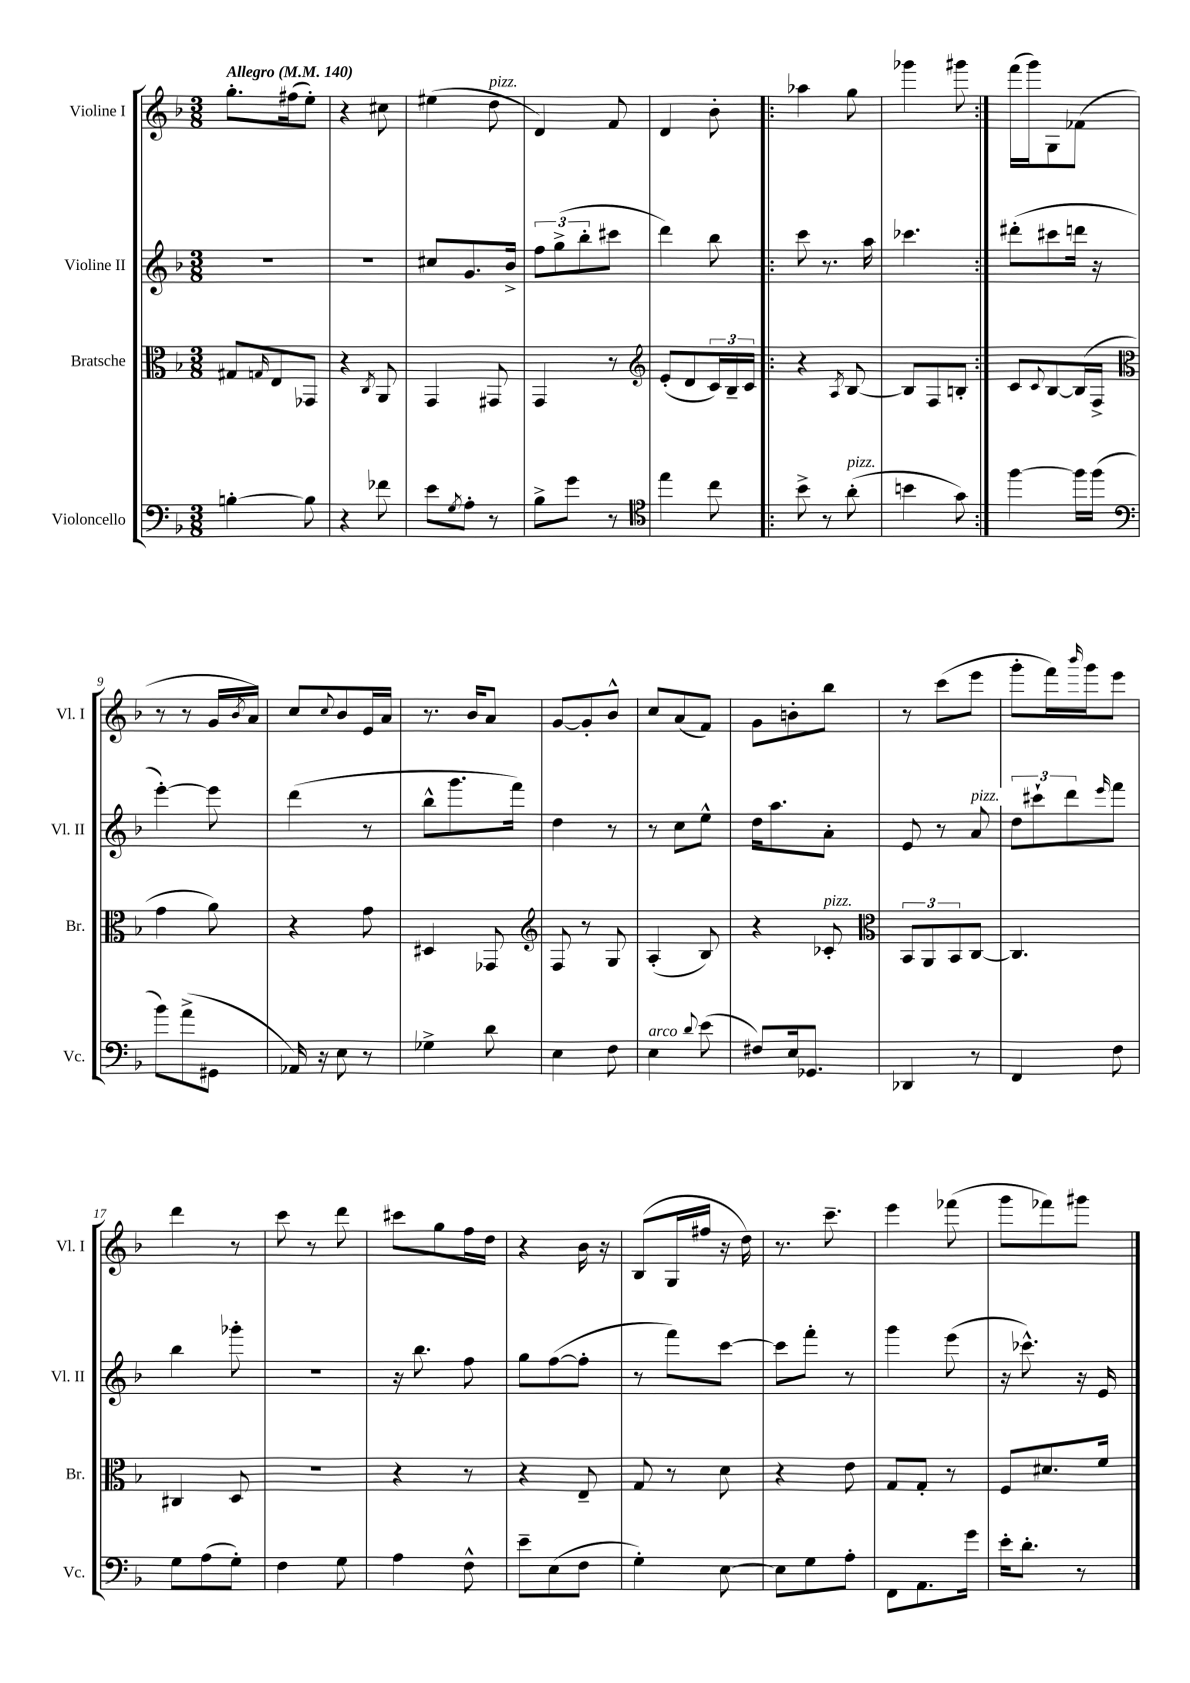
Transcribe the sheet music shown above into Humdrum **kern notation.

**kern	**kern	**kern	**kern
*staff4	*staff3	*staff2	*staff1
*clefF4	*clefC3	*clefG2	*clefG2
*k[b-]	*k[b-]	*k[b-]	*k[b-]
*M3/8	*M3/8	*M3/8	*M3/8
*MM140	*MM140	*MM140	*MM140
[4B'	8G#	4.r	8.gg'
.	16qqG	.	.
.	8E	.	.
.	.	.	(16ff#
8B]	8GG-	.	8ee')
=	=	=	=
4r	4r	4.r	4r
.	8qC	.	.
8f-	8AA	.	8cc#
=	=	=	=
8e	4GG	8cc#	(4ee#
8qG	.	.	.
8A'	.	8.g	.
8r	8GG#	.	8dd
.	.	16b-^	.
=	=	=	=
8B-^	4GG	12ff	4d)
.	.	(12gg^	.
8g	.	.	.
.	.	12bb-'	.
8r	8r	8ccc#	8f
=	=	=	=
*clefC4	*clefG2	*	*
4ee	(8e'	4ddd)	4d
.	8d	.	.
8cc	24c)	8bb-	8b-'
.	24B-~	.	.
.	24c	.	.
=!|:	=!|:	=!|:	=!|:
8b-^	4r	8ccc	4aa-
8r	.	8.r	.
.	8qA	.	.
(8a'	[8B-	.	8gg
.	.	16aa	.
=	=	=	=
4b	8B-]	4.ccc-	4ggg-
.	8F	.	.
8g)	8B'	.	8ggg#
=:|!	=:|!	=:|!	=:|!
[4ff	8c	(8ddd#'	(16fff
.	.	.	16ggg)
.	8qqc	.	.
.	[8B-	8ccc#	8G
16ff]	(16B-]	16ddd	(8f-
(16ff	16F^	16r	.
=	=	=	=
*clefF4	*clefC3	*	*
8b-)	4g	[4eee')	8r
(8a^	.	.	8r
8GG#	8a)	8eee]	16g
.	.	.	8qb-
.	.	.	16a)
=	=	=	=
16AA-)	4r	(4ddd	8cc
16r	.	.	.
.	.	.	8qqcc
8E	.	.	8b-
8r	8g	8r	16e
.	.	.	16a
=	=	=	=
4G-^	4D#	8bb-^^	8.r
.	.	8.ggg	.
.	.	.	16b-
8d	8GG-	.	8a
.	.	16fff)	.
=	=	=	=
*	*clefG2	*	*
4E	8F	4dd	[8g
.	8r	.	8g']
8F	8G	8r	8b-^^
=	=	=	=
4E	(4A'	8r	8cc
.	.	8cc	(8a
8qqd	.	.	.
(8e	8B-)	8ee^^	8f)
=	=	=	=
8F#)	4r	16dd	8g
.	.	8.aa	.
16E	.	.	8b'
8.GG-	.	.	.
.	8c-'	8a'	8bb-
=	=	=	=
*	*clefC3	*	*
4DD-	12BB-	8e	8r
.	12AA	.	.
.	.	8r	(8ccc
.	12BB-	.	.
8r	[8C	8a	8eee
=	=	=	=
4FF	4.C]	12dd	8ggg'
.	.	12ccc#`	.
.	.	.	16fff)
.	.	12ddd	.
.	.	.	16qqbbb-
.	.	.	16ggg
.	.	16qqeee	.
8F	.	8fff	8eee
=	=	=	=
8G	4C#	4bb-	4ddd
(8A	.	.	.
8G')	8D	8ggg-'	8r
=	=	=	=
4F	4.r	4.r	8ccc
.	.	.	8r
8G	.	.	8ddd
=	=	=	=
4A	4r	16r	8ccc#
.	.	8.bb-	.
.	.	.	8gg
8F^^	8r	8ff	16ff
.	.	.	16dd
=	=	=	=
8e~	4r	8gg	4r
(8E	.	([8ff	.
8F	8E~	8ff']	16b-
.	.	.	16r
=	=	=	=
4G')	8G	8r	(8B-
.	8r	8fff)	16G
.	.	.	16ff#
[8E	8d	[8ccc	16r
.	.	.	16dd)
=	=	=	=
8E]	4r	8ccc]	8.r
8G	.	8fff'	.
.	.	.	8.ccc~
8A'	8e	8r	.
=	=	=	=
8FF	8G	4ggg	4eee
8.AA	8G'	.	.
.	8r	(8eee	(8fff-
16g	.	.	.
=	=	=	=
16e'	8F	16r	8ggg
8.d'	.	8.ccc-^^)	.
.	8.d#	.	8fff-)
8r	.	16r	8ggg#
.	16f	16e	.
==	==	==	==
*-	*-	*-	*-
